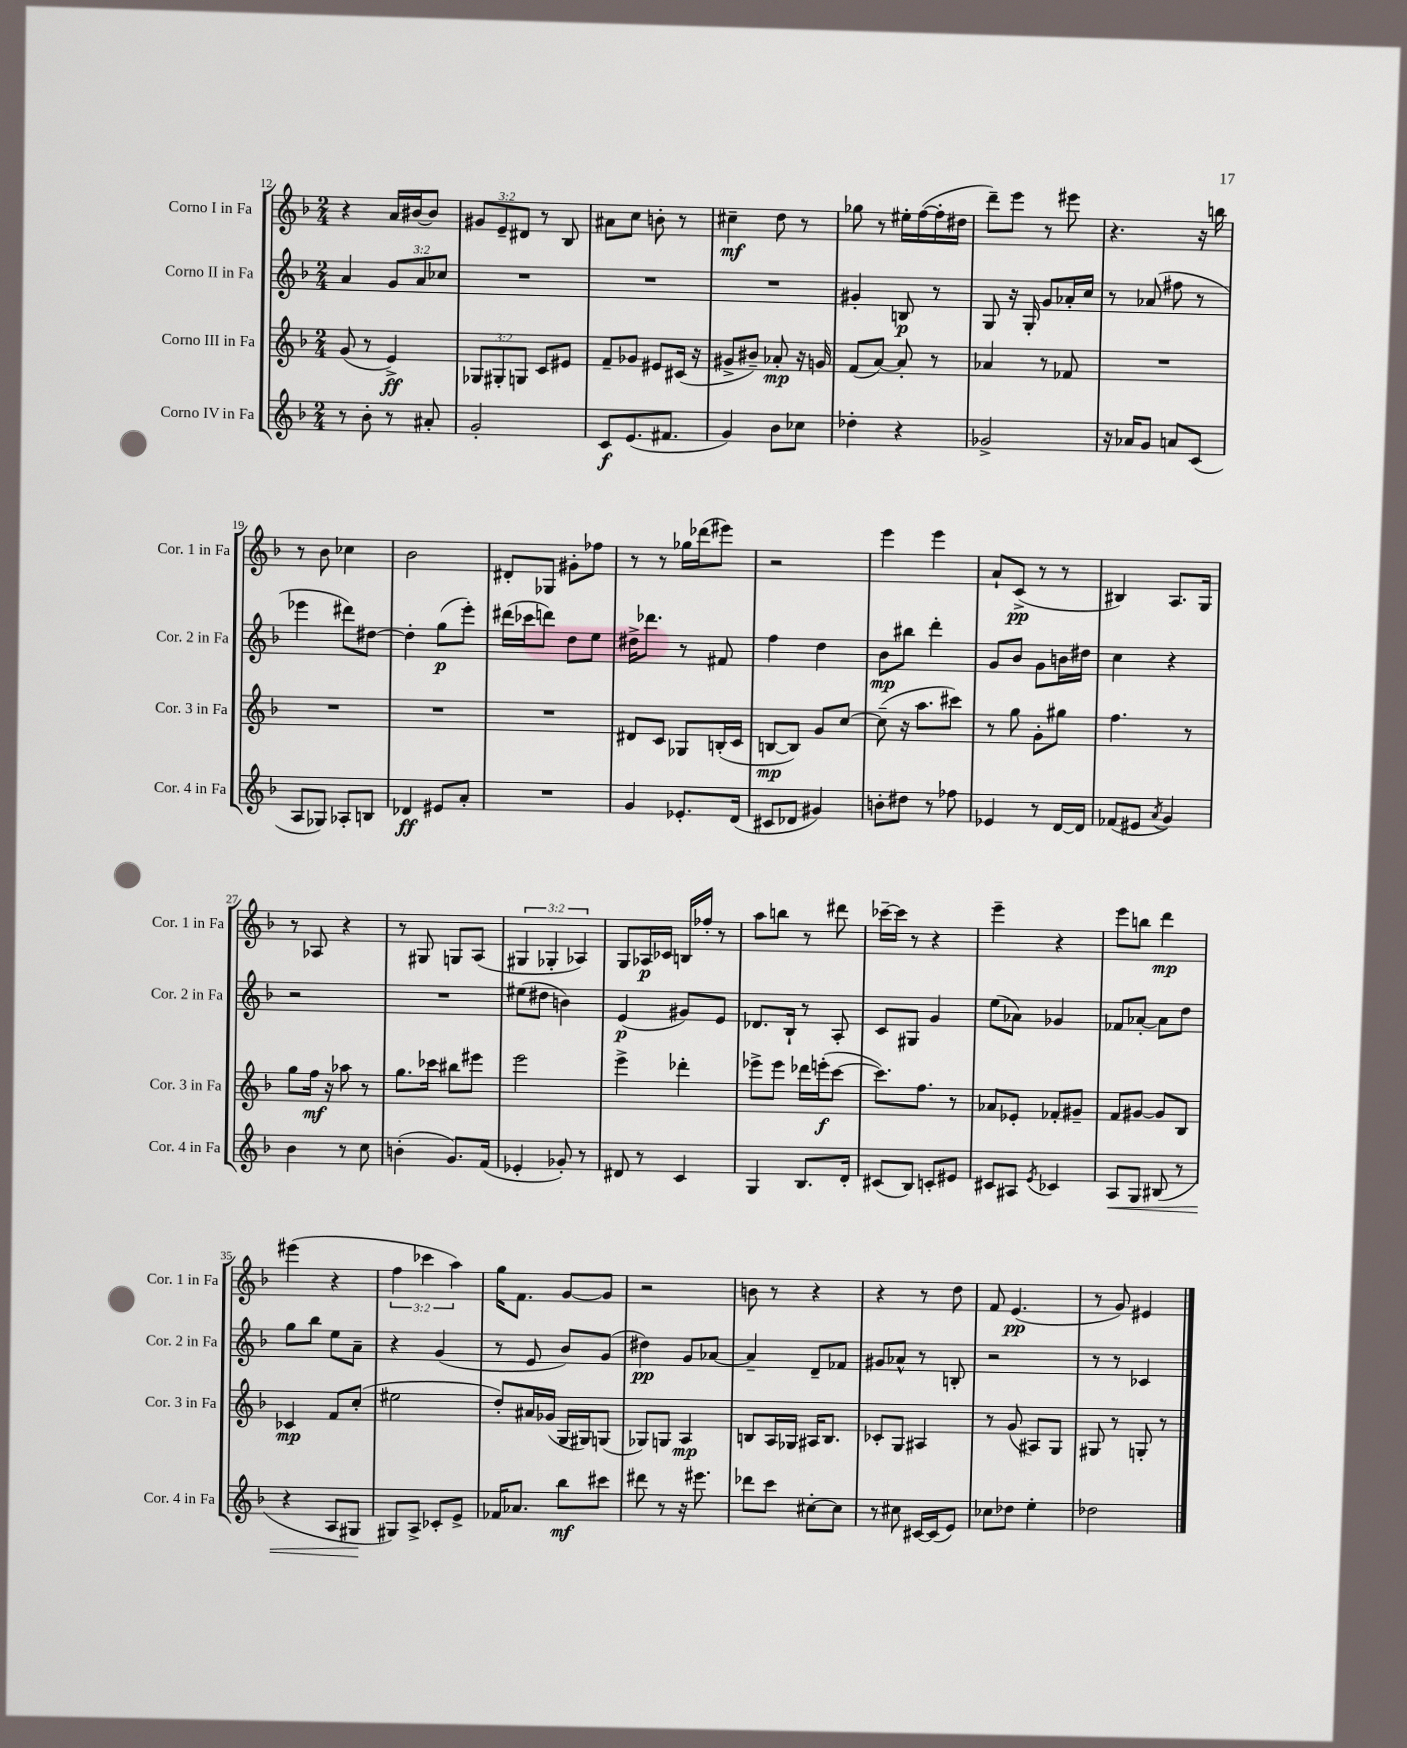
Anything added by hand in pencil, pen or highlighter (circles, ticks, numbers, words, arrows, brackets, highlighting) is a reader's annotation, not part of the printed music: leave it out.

**kern	**kern	**kern	**kern
*staff4	*staff3	*staff2	*staff1
*clefG2	*clefG2	*clefG2	*clefG2
*k[b-]	*k[b-]	*k[b-]	*k[b-]
*M2/4	*M2/4	*M2/4	*M2/4
8r	(8g	4a	4r
8b-'	8r	.	.
8r	4e^)	12g	16a
.	.	.	[16b#
.	.	12a	.
8a#'	.	.	8b#]
.	.	12cc-	.
=	=	=	=
2g'	12G-	2r	12g#
.	12G#'	.	12e~
.	12G	.	12d#
.	8c	.	8r
.	8e#	.	8B-
=	=	=	=
8c	8f~	2r	8a#
(8.e	8g-	.	8cc
.	8e#	.	8b'
8.f#	.	.	.
.	(16c#	.	8r
.	16r	.	.
=	=	=	=
4g)	8g#^	2r	4cc#~
.	8b#~)	.	.
8b-	8a-'	.	8dd
8cc-	16r	.	8r
.	16g	.	.
=	=	=	=
4dd-'	(8f	4g#'	8gg-
.	[8a)	.	8r
4r	8a']	8B	16ee#'
.	.	.	([16ff
.	8r	8r	16ff']
.	.	.	16dd#
=	=	=	=
2g-^	4a-	8G	8ddd~)
.	.	16r	8eee
.	.	16G'	.
.	8r	8g	8r
.	8f-	16a-'	8eee#
.	.	16cc	.
=	=	=	=
16r	2r	8r	4.r
16a-	.	.	.
8g	.	(8a-	.
8a	.	8ff#	.
(8c	.	8r	16r
.	.	.	16bb
=	=	=	=
8A	2r	4eee-	8r
8G-)	.	.	8b-
8A-'	.	8ddd#)	4cc-
8B	.	[8dd#	.
=	=	=	=
4d-	2r	4dd#']	2b-
8e#	.	(8gg	.
8a'	.	8eee')	.
=	=	=	=
2r	2r	(16ddd#	8d#'
.	.	16ccc-	.
.	.	8ddd)	8G-
.	.	8dd	8g#'
.	.	8ee	8ff-
=	=	=	=
4g	8d#	16dd#^	8r
.	.	8.ddd-	.
.	8c	.	8r
8.e-'	8G-	8r	16gg-
.	.	.	(16ddd-
.	(16B'	8f#	8eee#)
(16d	16c	.	.
=	=	=	=
8c#	[8B	4ff	2r
8d-	8B])	.	.
4g#)	8g	4dd	.
.	[8cc	.	.
=	=	=	=
8b'	(8cc~]	8b-	4eee
8dd#	16r	8bb#	.
.	8.aa	.	.
8r	.	4ddd'	4eee
8ff-	8ccc#)	.	.
=	=	=	=
4e-	8r	8g	8a`
.	8gg	8b-	(8c^
8r	8g'	8g	8r
[16d	8gg#	16b	8r
16d]	.	16dd#	.
=	=	=	=
(8f-	4.ff	4cc	4B#)
8e#	.	.	.
8qa	.	.	.
4g)	.	4r	8.A
.	8r	.	.
.	.	.	16G
=	=	=	=
4b-	8gg	2r	8r
.	16ff	.	8A-
.	16r	.	.
8r	8aa-	.	4r
8cc	8r	.	.
=	=	=	=
(4b'	8.gg	2r	8r
.	.	.	8G#
.	16ccc-	.	.
8.g)	8bb#	.	8G
.	8eee#	.	(8A
(16f	.	.	.
=	=	=	=
4e-'	2eee	(8ee#	6G#
.	.	8dd#	.
.	.	.	6G-'
8g-')	.	4b)	.
.	.	.	6A-)
8r	.	.	.
=	=	=	=
8d#	4eee^	(4e	8G
8r	.	.	16A-
.	.	.	16c-
4c	4ddd-'	8g#)	16B
.	.	.	16ff-'
.	.	8e	8r
=	=	=	=
4G	8eee-^	8.d-	8aa
.	8eee-	.	8bb
.	.	16B-`	.
8.B-	16ddd-	8r	8r
.	(16eee'	.	.
.	[8ccc	8A'	8ddd#
16d'	.	.	.
=	=	=	=
(8c#	8.ccc])	8c	[16ccc-~
.	.	.	16ccc-]
8B-)	.	8G#	8r
.	8.ff	.	.
8c'	.	4g	4r
8e#	8r	.	.
=	=	=	=
8c#	8a-	(8ee	4eee~
8A#	8e-'	8a-)	.
8qe	.	.	.
4c-	8f-'	4g-	4r
.	8g#~	.	.
=	=	=	=
8A	8f	8f-	8eee
8G	[8g#	[8a-'	8bb
(8B#	8g#]	8a-]	4ddd
8r	8B-	8dd	.
=	=	=	=
4r	4c-	8gg	(4eee#
.	.	8bb-	.
8A	8f	8ee	4r
8G#	(8cc'	8a~	.
=	=	=	=
8G#)	2ee#	4r	6ff
8A^	.	.	.
.	.	.	6ccc-
8c-'	.	(4g	.
.	.	.	6aa)
8e^	.	.	.
=	=	=	=
16f-	8dd')	8r	16gg
8.a-	.	.	8.f
.	16a#	8e	.
.	(16g-	.	.
8bb-	16G	8b-)	[8g
.	16G#)	.	.
8ccc#	(8G	(8g	8g]
=	=	=	=
8ddd#	8G-)	4dd#)	2r
8r	8G	.	.
16r	4A	8g	.
8.eee#	.	.	.
.	.	[8a-	.
=	=	=	=
8ddd-	8B	4a-~]	8b
8ccc	16A	.	8r
.	16G-	.	.
[8cc#'	16A#	8d~	4r
.	8.B	.	.
8cc#]	.	8f-	.
=	=	=	=
8r	8c-'	8g#	4r
8cc#	8G	8a-^^	.
[16c#	4A#	8r	8r
(16c#]	.	.	.
8e)	.	8B'	8dd
=	=	=	=
8cc-	8r	2r	8f
8dd-	(8g	.	(4.e
4ee'	8A#)	.	.
.	8G	.	.
=	=	=	=
2dd-	8G#	8r	8r
.	8r	8r	8g)
.	8G'	4c-	4e#
.	8r	.	.
==	==	==	==
*-	*-	*-	*-
